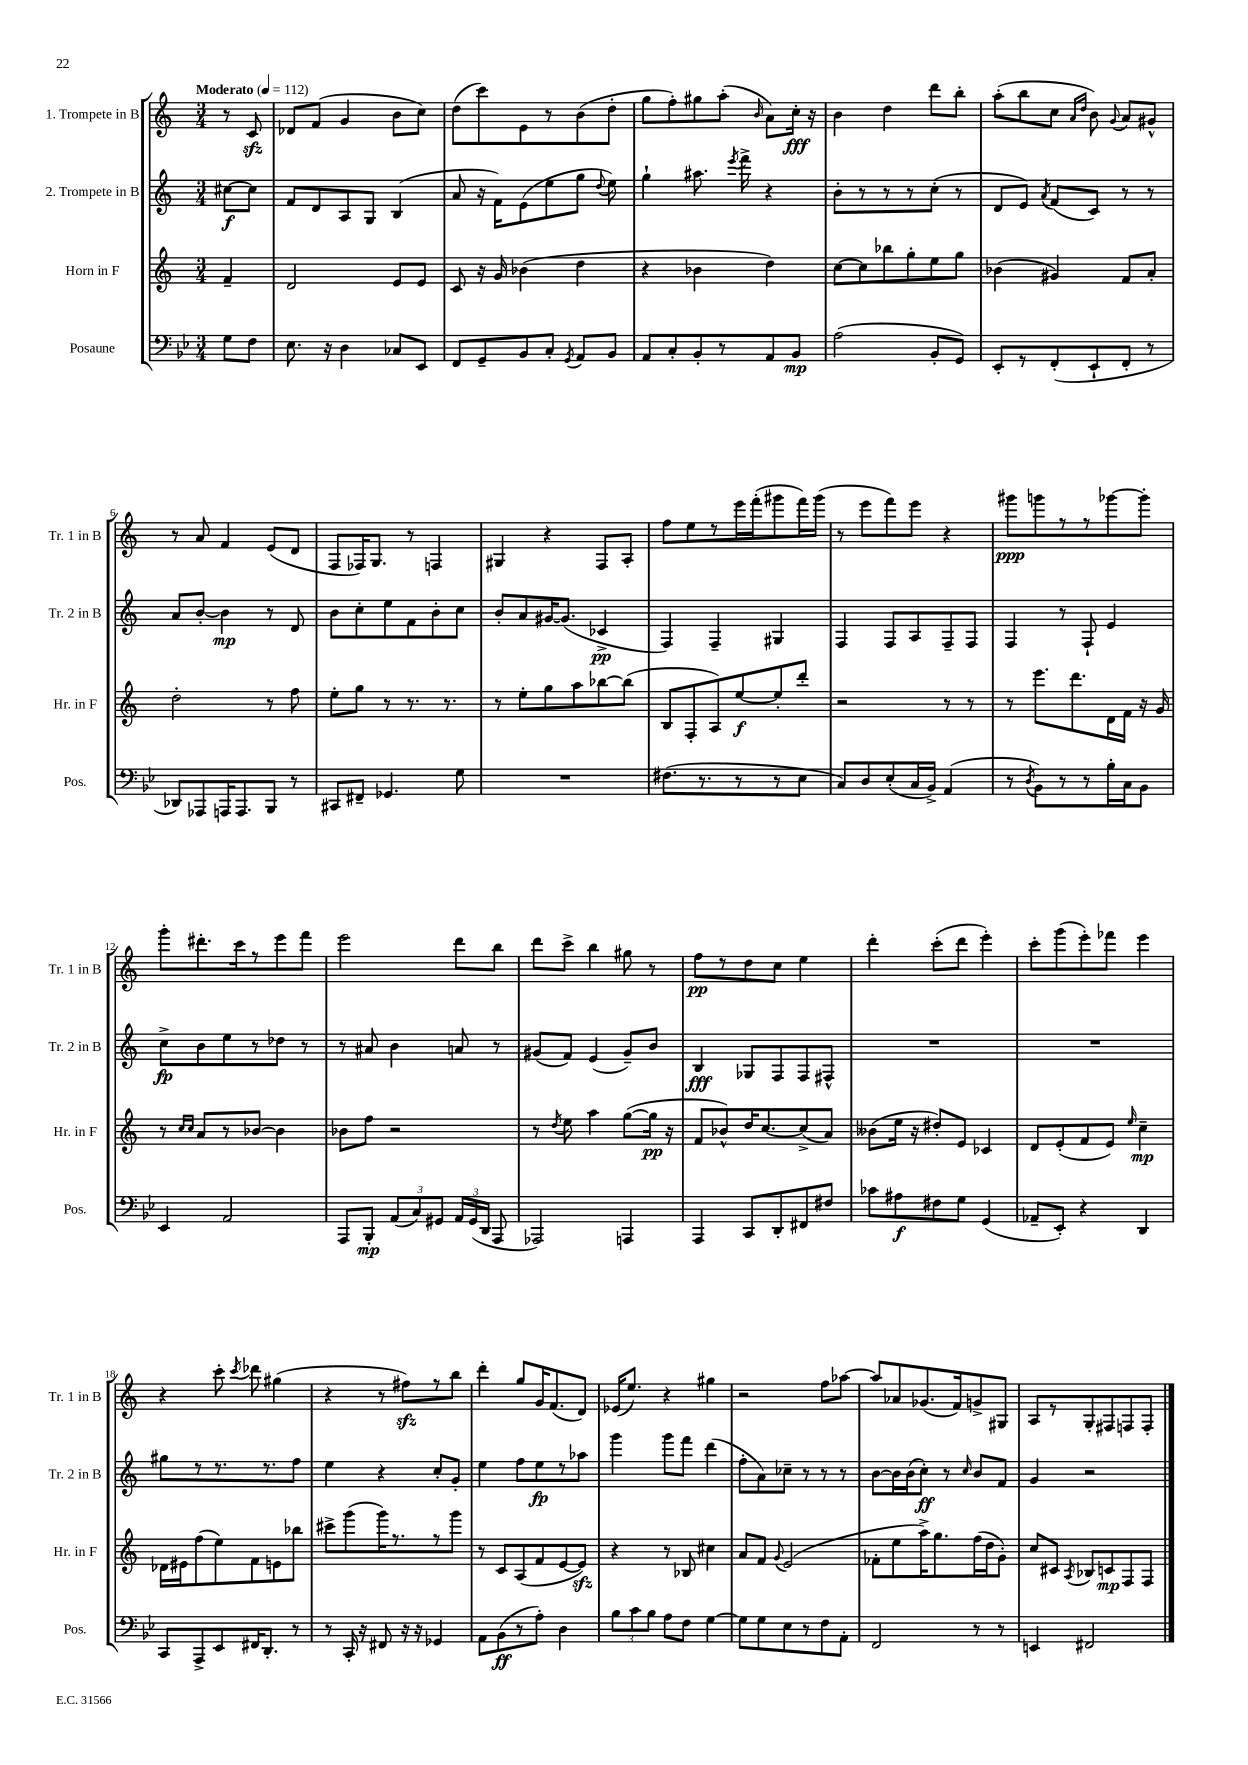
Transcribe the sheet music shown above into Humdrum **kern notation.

**kern	**dynam	**kern	**dynam	**kern	**dynam	**kern	**dynam
*part4	*part4	*part3	*part3	*part2	*part2	*part1	*part1
*staff4	*staff4	*staff3	*staff3	*staff2	*staff2	*staff1	*staff1
*I"Posaune	*	*I"Horn in F	*	*I"2. Trompete in B	*	*I"1. Trompete in B	*
*I'Pos.	*	*I'Hr. in F	*	*I'Tr. 2 in B	*	*I'Tr. 1 in B	*
*clefF4	*	*clefG2	*	*clefG2	*	*clefG2	*
*k[b-e-]	*	*k[]	*	*k[]	*	*k[]	*
*M3/4	*	*M3/4	*	*M3/4	*	*M3/4	*
*MM112	*	*MM112	*	*MM112	*	*MM112	*
=	=	=	=	=	=	=	=
!	!	!	!	!	!	!LO:TX:a:B:t=Moderato	!
8G\L	.	4f~/	.	[8cc#X\L	f	8r	.
8F\J	.	.	.	8cc#\J]	.	8czz/	.
=1	=1	=1	=1	=1	=1	=1	=1
8.E-\	.	2d/	.	8f/L	.	8d-X/L	.
.	.	.	.	8d/	.	(8f/J	.
16r	.	.	.	.	.	.	.
4D\	.	.	.	8A/	.	4g/	.
.	.	.	.	8G/J	.	.	.
8C-X/L	.	8e/L	.	(4B/	.	8b\L	.
8EE-/J	.	8e/J	.	.	.	8cc\J)	.
=2	=2	=2	=2	=2	=2	=2	=2
8FF/L	.	8c/	.	8a/	.	(8dd\L	.
8GG~/	.	16r	.	16r	.	8ccc\)	.
.	.	16g/	.	16f\KL)	.	.	.
8BB-/	.	(4b-X\	.	(8e\	.	8e\	.
8C'/J	.	.	.	8ee\	.	8r	.
8qGG/	.	.	.	.	.	.	.
8AA/L	.	4dd\	.	8gg\J	.	(8b\	.
.	.	.	.	8qqdd/	.	.	.
8BB-/J	.	.	.	8ee\)	.	8dd'\J	.
=3	=3	=3	=3	=3	=3	=3	=3
8AA/L	.	4r	.	4gg`\	.	8gg\L	.
8C'/	.	.	.	.	.	8ff'\)	.
8BB-'/	.	4b-X\	.	8.aa#X\	.	8gg#X\	.
8r	.	.	.	.	.	(8aa'\J	.
.	.	.	.	8qeee/	.	.	.
.	.	.	.	16fff^\	.	.	.
.	.	.	.	.	.	16qqb/	.
8AA/	.	4dd\)	.	4r	.	8a\L)	.
8BB-/J	mp	.	.	.	.	16cc'\Jk	fff
.	.	.	.	.	.	16r	.
=4	=4	=4	=4	=4	=4	=4	=4
(2A\	.	[8cc\L	.	8b'\L	.	4b\	.
.	.	8cc\]	.	8r	.	.	.
.	.	8bb-X\	.	8r	.	4dd\	.
.	.	8gg'\	.	8r	.	.	.
8BB-'/L	.	8ee\	.	(8cc'\J	.	8ddd\L	.
8GG/J)	.	8gg\J	.	8r	.	8bb'\J	.
=5	=5	=5	=5	=5	=5	=5	=5
8EE-'/L	.	(4b-X\	.	8d/L	.	(8aa'\L	.
8r	.	.	.	8e/J)	.	8bb\	.
.	.	.	.	8qa/	.	.	.
(8FF'/	.	4g#X/)	.	(8f/L	.	8cc\J	.
.	.	.	.	.	.	16qqa/LL	.
.	.	.	.	.	.	16qqdd/JJ	.
8EE-`/	.	.	.	8c/J)	.	8b\)	.
.	.	.	.	.	.	8qqg/	.
8FF'/J	.	8f/L	.	8r	.	8a/L	.
8r	.	8a'/J	.	8r	.	8g#X^^/J	.
!!LO:LB:g=z
=6	=6	=6	=6	=6	=6	=6	=6
8DD-X/L)	.	2dd'\	.	8a/L	.	8r	.
8AAA-X/	.	.	.	[8b'/J	.	8a/	.
16AAAn/K	.	.	.	4b\]	mp	4f/	.
8.AAA/	.	.	.	.	.	.	.
8BBB-/J	.	8r	.	8r	.	(8e/L	.
8r	.	8ff\	.	8d/	.	8d/J	.
=7	=7	=7	=7	=7	=7	=7	=7
8CC#X/L	.	8ee'\L	.	8b\L	.	8F/L	.
8FF#X~/J	.	8gg\J	.	8cc'\	.	16F-X/K)	.
.	.	.	.	.	.	8.G/J	.
4.GG-X/	.	8r	.	8ee\	.	.	.
.	.	8.r	.	8f\	.	8r	.
.	.	.	.	8b'\	.	4Fn/	.
.	.	8.r	.	.	.	.	.
8G\	.	.	.	8cc\J	.	.	.
=8	=8	=8	=8	=8	=8	=8	=8
2.r	.	8r	.	8b'/L	.	4G#X/	.
.	.	8ee'\L	.	8a/	.	.	.
.	.	8gg\	.	[16g#X/K	.	4r	.
.	.	.	.	(8.g#/J]	.	.	.
.	.	8aa\	.	.	.	.	.
.	.	[8bb-X\	.	4c-X^/	pp	8F/L	.
.	.	(8bb-\J]	.	.	.	8A'/J	.
=9	=9	=9	=9	=9	=9	=9	=9
(8.F#X\L	.	8B/L	.	4F/)	.	8ff\L	.
.	.	8F'/	.	.	.	8ee\	.
8.r	.	.	.	.	.	.	.
.	.	8A/)	.	4F~/	.	8r	.
8r	.	[8ee/	f	.	.	16eee\L	.
.	.	.	.	.	.	(16fff'\J	.
8r	.	8ee'/]	.	4G#X/	.	8ggg#X\	.
8E-\J	.	8ddd'/J	.	.	.	16fff\L)	.
.	.	.	.	.	.	(16ggg#\JJ	.
=10	=10	=10	=10	=10	=10	=10	=10
8C/L)	.	2r	.	4F/	.	8r	.
8D/	.	.	.	.	.	8eee\L	.
(8E-'/	.	.	.	8F/L	.	8fff\)	.
16C/L	.	.	.	8A/	.	8eee\J	.
16BB-^/JJ)	.	.	.	.	.	.	.
(4AA/	.	8r	.	8F~/	.	4r	.
.	.	8r	.	8F/J	.	.	.
=11	=11	=11	=11	=11	=11	=11	=11
8r	.	8r	.	4F/	.	8ggg#X\L	ppp
8qD/	.	.	.	.	.	.	.
8BB-\L)	.	8.eee\L	.	.	.	8gggn\	.
8r	.	.	.	8r	.	8r	.
.	.	8.ddd\	.	.	.	.	.
8r	.	.	.	8F`/	.	8r	.
16B-'\L	.	16d\L	.	4e/	.	[8ggg-X\	.
16C\J	.	16f\JJ	.	.	.	.	.
8BB-\J	.	16r	.	.	.	8ggg-'\J]	.
.	.	16g/	.	.	.	.	.
!!LO:LB:g=z
=12	=12	=12	=12	=12	=12	=12	=12
4EE-/	.	8r	.	8cc^\L	fp	8ggg'\L	.
.	.	16qqcc/LL	.	.	.	.	.
.	.	16qqcc/JJ	.	.	.	.	.
.	.	8a/L	.	8b\	.	8.ddd#X'\	.
2AA/	.	8r	.	8ee\	.	.	.
.	.	.	.	.	.	16ccc\k	.
.	.	[8b-X/J	.	8r	.	8r	.
.	.	4b-\]	.	8dd-X\J	.	8eee\	.
.	.	.	.	8r	.	8fff\J	.
=13	=13	=13	=13	=13	=13	=13	=13
8AAA/L	.	8b-X\L	.	8r	.	2eee\	.
8BBB-'/J	mp	8ff\J	.	8a#X/	.	.	.
(12AA/L	.	2r	.	4b\	.	.	.
12C/)	.	.	.	.	.	.	.
12GG#X/J	.	.	.	.	.	.	.
24AA/LL	.	.	.	8an/	.	8ddd\L	.
(24GG#/	.	.	.	.	.	.	.
24DD/JJ	.	.	.	.	.	.	.
8AAA/	.	.	.	8r	.	8bb\J	.
=14	=14	=14	=14	=14	=14	=14	=14
2AAA-X/)	.	8r	.	(8g#X/L	.	8ddd\L	.
.	.	8qdd/	.	.	.	.	.
.	.	8ee\	.	8f/J)	.	8ccc^\J	.
.	.	4aa\	.	(4e/	.	4bb\	.
4AAAn/	.	([8gg\L	.	8g#~/L)	.	8gg#X\	.
.	.	16gg\Jk]	pp	8b/J	.	8r	.
.	.	16r	.	.	.	.	.
=15	=15	=15	=15	=15	=15	=15	=15
4AAA/	.	8f/L	.	4B/	fff	8ff\L	pp
.	.	8b-X^^/)	.	.	.	8r	.
8CC/L	.	16dd/K	.	8G-X/L	.	8dd\	.
.	.	[8.cc/	.	.	.	.	.
8DD'/	.	.	.	8F/	.	8cc\J	.
8FF#X/	.	(8cc^/]	.	8F/	.	4ee\	.
8F#X/J	.	8a/J)	.	8F#X^^/J	.	.	.
=16	=16	=16	=16	=16	=16	=16	=16
8c-X\L	.	(8b--X\L	.	2.r	.	4ddd'\	.
8A#X\	f	16ee\Jk	.	.	.	.	.
.	.	16r	.	.	.	.	.
8F#X\	.	8dd#X'/L)	.	.	.	(8ccc'\L	.
8G\J	.	8e/J	.	.	.	8ddd\J	.
(4GG/	.	4c-X/	.	.	.	4eee'\)	.
=17	=17	=17	=17	=17	=17	=17	=17
8AA-X~/L	.	8d/L	.	2.r	.	8ccc'\L	.
8EE-'/J)	.	(8e'/	.	.	.	(8ggg\	.
4r	.	8f/	.	.	.	8eee'\)	.
.	.	8e/J)	.	.	.	8fff-X\J	.
.	.	16qqee/	.	.	.	.	.
4DD/	.	4cc~\	mp	.	.	4eee\	.
!!LO:LB:g=z
=18	=18	=18	=18	=18	=18	=18	=18
8CC/L	.	16d-X\LL	.	8gg#X\L	.	4r	.
.	.	16e#X\J	.	.	.	.	.
8AAA^/	.	(8ff\	.	8r	.	.	.
8EE-/	.	8ee\)	.	8.r	.	8ccc'\	.
.	.	.	.	.	.	8qccc/	.
16FF#X/K	.	8f\	.	.	.	8ddd-X\	.
8.DD'/J	.	.	.	8.r	.	.	.
.	.	8en\	.	.	.	(4gg#X\	.
8r	.	8bb-X\J	.	8ff\J	.	.	.
=19	=19	=19	=19	=19	=19	=19	=19
8r	.	8ccc#X^\L	.	4ee\	.	4r	.
16CC'/	.	(8ggg\	.	.	.	.	.
16r	.	.	.	.	.	.	.
8FF#X/	.	16ggg\K)	.	4r	.	8r	.
.	.	8.r	.	.	.	.	.
16r	.	.	.	.	.	8ff#Xzz\L)	.
16r	.	.	.	.	.	.	.
4GG-X/	.	8r	.	8cc'/L	.	8r	.
.	.	8ggg\J	.	8g'/J	.	8bb\J	.
=20	=20	=20	=20	=20	=20	=20	=20
8AA\L	.	8r	.	4ee\	.	4ddd'\	.
(8BB-\	ff	8c/L	.	.	.	.	.
8r	.	(8A/	.	8ff\L	.	8gg/L	.
8A'\J)	.	8f/	.	8ee\	fp	16g/K	.
.	.	.	.	.	.	(8.f/	.
4D\	.	[8e/	.	8r	.	.	.
.	.	8ezz/J])	.	8aa-X\J	.	8d/J)	.
=21	=21	=21	=21	=21	=21	=21	=21
12B-\L	.	4r	.	4ggg\	.	(16e-X/KL	.
.	.	.	.	.	.	8.ee/J)	.
12c\	.	.	.	.	.	.	.
12B-\J	.	.	.	.	.	.	.
8A\L	.	8r	.	8ggg\L	.	4r	.
8F\J	.	8B-X/	.	8fff\J	.	.	.
[4G\	.	4cc#X\	.	(4ddd\	.	4gg#X\	.
=22	=22	=22	=22	=22	=22	=22	=22
8G\L]	.	8a/L	.	8ff'\L	.	2r	.
8G\	.	8f/J	.	8a\)	.	.	.
.	.	8qqg/	.	.	.	.	.
8E-\	.	(2e/	.	8cc-X~\J	.	.	.
8r	.	.	.	8r	.	.	.
8F\	.	.	.	8r	.	8ff\L	.
8AA'\J	.	.	.	8r	.	[8aa-X\J	.
=23	=23	=23	=23	=23	=23	=23	=23
2FF/	.	8f-X'\L	.	[8b\L	.	8aa-/L]	.
.	.	8ee\	.	16b\L]	.	8a-X/	.
.	.	.	.	(16b\J	.	.	.
.	.	16aa^\K)	.	8cc'\J)	ff	(8.g-X/	.
.	.	8.gg\	.	.	.	.	.
.	.	.	.	8r	.	.	.
.	.	.	.	.	.	16f/k)	.
.	.	.	.	16qqcc/	.	.	.
8r	.	(16ff\L	.	8b/L	.	8gn^/	.
.	.	16dd\J	.	.	.	.	.
8r	.	8g'\J)	.	8f/J	.	8G#X/J	.
=24	=24	=24	=24	=24	=24	=24	=24
4EEn/	.	8cc/L	.	4g/	.	8A/L	.
.	.	8c#X/J	.	.	.	8r	.
.	.	8qA/	.	.	.	.	.
2FF#X/	.	8B-X/L	.	2r	.	8G'/	.
.	.	8cn/	mp	.	.	8F#X/	.
.	.	8F/	.	.	.	8Fn/	.
.	.	8F/J	.	.	.	8F'/J	.
==	==	==	==	==	==	==	==
*-	*-	*-	*-	*-	*-	*-	*-
